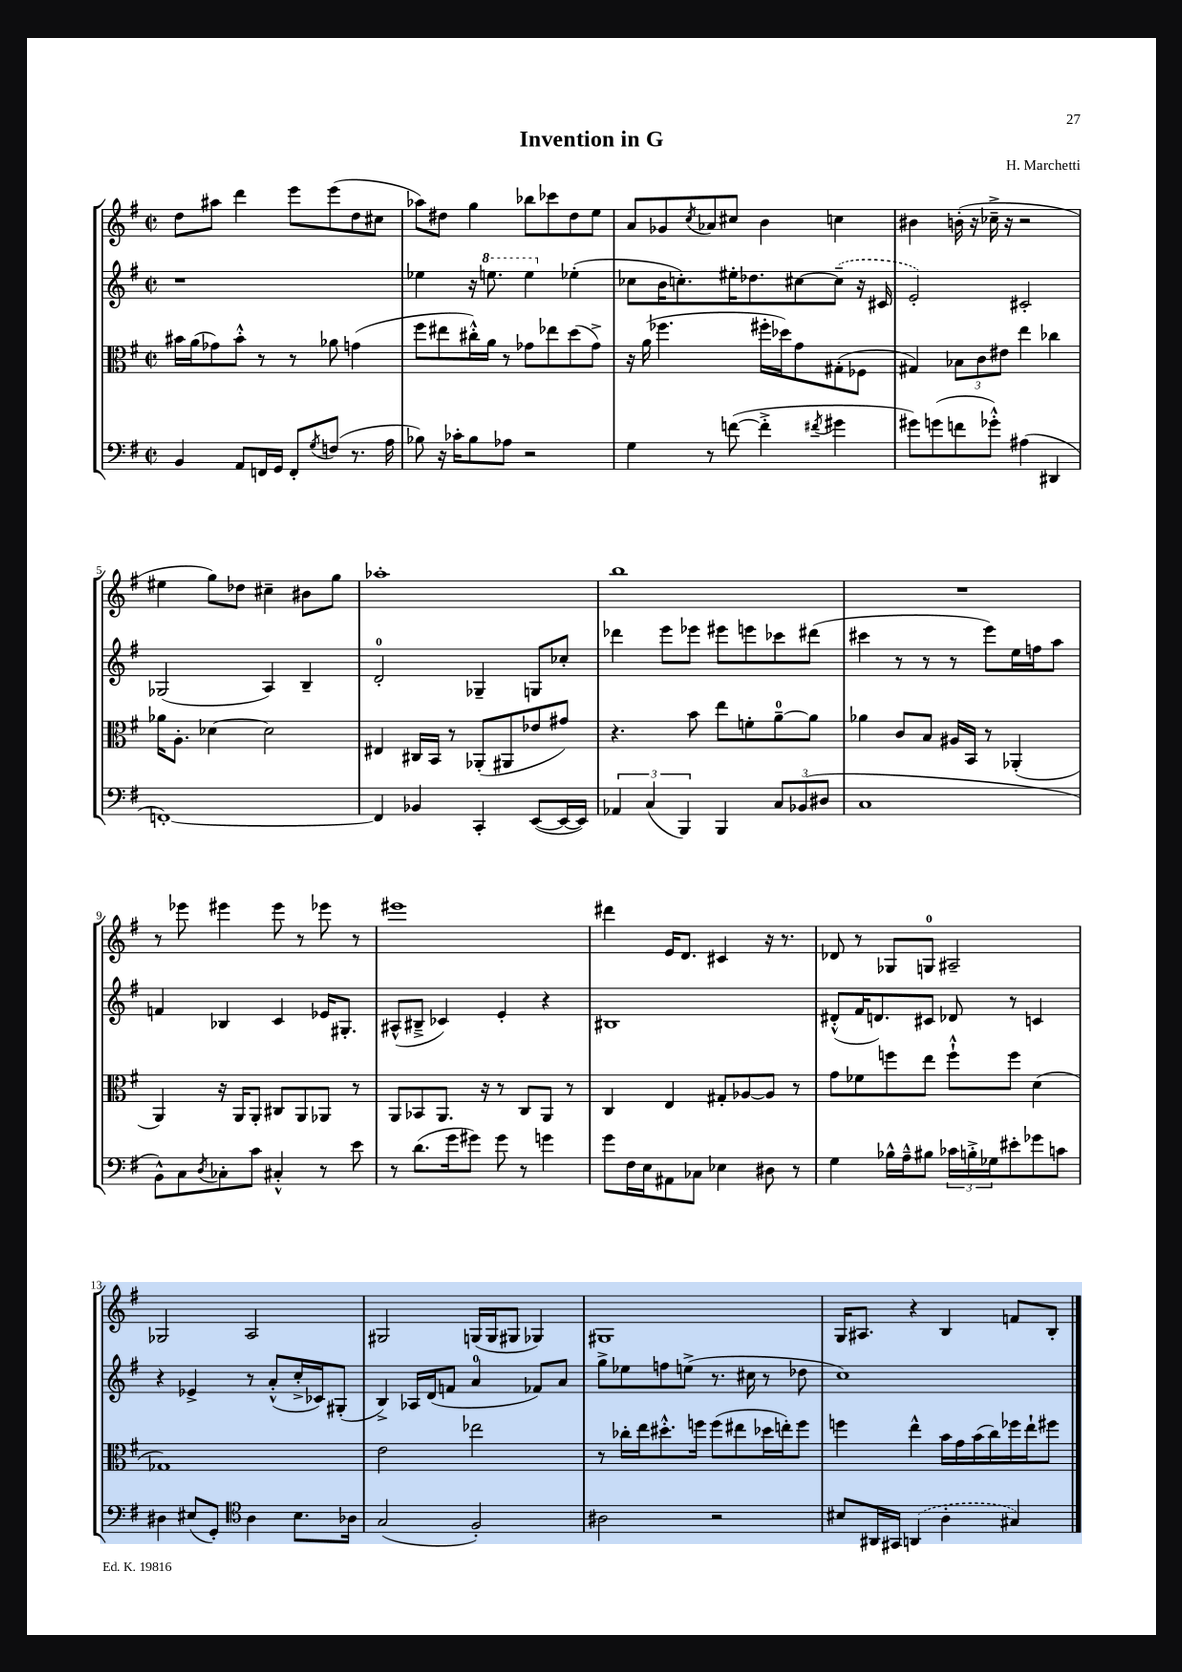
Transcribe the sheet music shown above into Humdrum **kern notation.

**kern	**kern	**kern	**kern
*part4	*part3	*part2	*part1
*staff4	*staff3	*staff2	*staff1
*clefF4	*clefC3	*clefG2	*clefG2
*k[f#]	*k[f#]	*k[f#]	*k[f#]
*M2/2	*M2/2	*M2/2	*M2/2
*met(c|)	*met(c|)	*met(c|)	*met(c|)
=1	=1	=1	=1
4BB/	16b#X\LL	1r	8dd\L
.	(16a\J	.	.
.	8g-X\)	.	8aa#X\J
8AA/L	8b#'^^\J	.	4ddd\
16FFn/L	8r	.	.
16GG/JJ	.	.	.
8FF'/L	8r	.	8eee\L
8qG/	.	.	.
(8Fn/J	8a-X\	.	(8eee\
8.r	(4gn\	.	8dd\
.	.	.	8cc#X\J
16A\	.	.	.
=2	=2	=2	=2
8B-X\)	8ff#\L	4ee-X\	8aa-X\L)
16r	8ee#X\	.	8dd#X\J
16c-X'\KL	.	.	.
8B-\	16cc#X'^^\L)	16r	4gg\
*	*	*8va	*
.	16a\JJ	8.eeen\	.
8A-X\J	8r	.	.
2r	8g-X\L	4eee\	8bb-X\L
.	8ee-X\	.	8ccc-X\
*	*	*X8va	*
.	(8dd\	(4ee-X'\	8dd#\
.	8g-^\J)	.	8ee\J
=3	=3	=3	=3
4G\	16r	8cc-X\L	8a/L
.	(16a\	.	.
.	4.ff-X\	16b\K	8g-X/
.	.	8.ccn'\)	.
.	.	.	8qcc/
8r	.	.	8a-X/
([8fn\	.	16ee#X'\K	8cc#X/J
.	.	8.dd-X\	.
4f'^\]	16ff#X'\LL	.	4b\
.	16dd-X\J)	.	.
.	8g\	[8cc#X\	.
8qf#X/	.	.	.
4g#X\	(8G#X'\	(8cc#~\J]	4ccn\
.	8F-X\J	16r	.
.	.	16c#X/	.
=4	=4	=4	=4
8g#X\L)	4G#X/)	2e'/)	4b#X\
(8gn\	.	.	.
8fn\	12B-X\L	.	(16bn'\
.	.	.	16r
.	12c\	.	.
8g-X'^^\J)	.	.	16cc-X~^\
.	12e#X\J	.	.
.	.	.	16r
(4A#X\	4ee\	2c#X'/	2r
4DD#X/	4cc-X\	.	.
!!LO:LB:g=z
=5	=5	=5	=5
[1FFn')	16a-X\KL	(2G-X/	4ee#X\
.	8.A'\J	.	.
.	[4d-X\	.	8gg\L)
.	.	.	8dd-X\J
.	2d-\]	4A/)	4cc#X~\
.	.	4B~/	8b#X\L
.	.	.	8gg\J
=6	=6	=6	=6
4FF/]	4E#X/	2d'/	1aa-X'
4BB-X/	16C#X/LL	.	.
.	16BB/JJ	.	.
.	8r	.	.
4CC'/	(8AA-X'/L	4G-X~/	.
.	8AA#X/	.	.
([8EE/L	8e-X/	8Gn/L	.
16EE/L_	8g#X/J)	8cc-X'/J	.
16EE/JJ])	.	.	.
=7	=7	=7	=7
6AA-X/	4.r	4ddd-X\	1bb
(6C/	.	.	.
.	.	8eee\L	.
6BBB/)	.	.	.
.	8b\	8eee-X\J	.
4BBB/	8ee\L	8eee#X\L	.
.	8fn'\	8eeen\	.
12C/L	[8a~\	8ccc-X\	.
(12BB-X/	.	.	.
.	8a\J]	(8ddd#X\J	.
12D#X/J	.	.	.
=8	=8	=8	=8
1C	4a-X\	4ccc#X\	1r
.	8c/L	8r	.
.	8B/J	8r	.
.	16A#X/LL	8r	.
.	16BB/JJ	.	.
.	8r	8eee\L)	.
.	(4AA-X'/	16ee\L	.
.	.	16ffn\J	.
.	.	8aa\J	.
!!LO:LB:g=z
=9	=9	=9	=9
8BB^^\L)	4AA/)	4fn/	8r
8C\	.	.	8eee-X\
8qD/	.	.	.
8C-X'\	16r	4B-X/	4eee#X\
.	16AA/KL	.	.
8c\J	8AA'/J	.	.
4C#X'^^/	8C#X/L	4c/	8eee#\
.	8AA/	.	8r
8r	8AA-X/J	16e-X/KL	8eee-X\
.	.	8.G#X'/J	.
8e\	8r	.	8r
=10	=10	=10	=10
8r	8AA/L	(8A#X^^/L	1eee#X
(8.d\L	8BB-X/	8B#X~^/J	.
.	8.AA/J	4c-X/)	.
16g\k	.	.	.
8g#X\J)	.	.	.
.	16r	.	.
8g#\	8r	4e'/	.
8r	8C/L	.	.
4gn\	8AA/J	4r	.
.	8r	.	.
=11	=11	=11	=11
8g\L	4C/	1B#X	4ddd#X\
16F#\L	.	.	.
16E\J	.	.	.
8AA#X\	4E/	.	16e/KL
.	.	.	8.d/J
8C-X\J	.	.	.
4E-X\	8G#X'/L	.	4c#X/
.	[8A-X/	.	.
8D#X\	8A-/J]	.	16r
.	.	.	8.r
8r	8r	.	.
=12	=12	=12	=12
4G\	8g\L	(8d#X'^^/L	8d-X/
.	8f-X\	16f#/K	8r
.	.	8.dn/)	.
16B-X^^\LL	8ffn\	.	8G-X/L
16A~^^\J	.	.	.
8B#X\J	8ee\J	8c#X/J	8Gn/J
24c-X\LL	8ff`^^\L	8d-X/	2A#X~/
24Bn'^\	.	.	.
24G-X\J	.	.	.
8e#X'\	8ff\J	8r	.
8g-X\	(4d\	4cn/	.
8cn\J	.	.	.
!!LO:LB:g=z
=13	=13	=13	=13
4D#X\	1G-X)	4r	2G-X/
(8E#X/L	.	4e-X^/	.
8GG'/J)	.	.	.
*clefC4	*	*	*
4A\	.	8r	2A/
.	.	(8a'^^/L	.
8.B\L	.	16cc'^/L	.
.	.	16c-X/J)	.
.	.	(8G#X'/J	.
16A-X\Jk	.	.	.
=14	=14	=14	=14
(2G/	2e\	4B^/)	2G#X/
.	.	16A-X/LL	.
.	.	(16d/J	.
.	.	8fn/J	.
2F#'/)	2ee-X\	4a/	(16Gn/LL
.	.	.	16G/J
.	.	.	8G#X/J
.	.	8f-X/L)	4G-X/)
.	.	8a/J	.
=15	=15	=15	=15
2A#X\	8r	8gg^\L	1G#X
.	16cc-X'\LL	8ee-X\	.
.	16ee\J	.	.
.	8.dd#X'^^\	8ffn\	.
.	.	(8een^\J	.
.	16ffn\Jk	.	.
2r	(8ff\L	8.r	.
.	8ee#X\	.	.
.	.	16cc#X\	.
.	16dd-X\L	8r	.
.	16een'\J)	.	.
.	8ff\J	8dd-X\	.
=16	=16	=16	=16
8B#X/L	4ffn\	1cc)	16G/KL
.	.	.	8.A#X/J
16AA#X/L	.	.	.
16GG#X/JJ	.	.	.
(4AAn/	4ee^^\	.	4r
4A'\	16b\LL	.	4B/
.	16g\	.	.
.	(16b\	.	.
.	16cc\)	.	.
4G#X/)	16ff-X\	.	8fn/L
.	16ee`\J	.	.
.	8ff#X\J	.	8B'/J
==	==	==	==
*-	*-	*-	*-
